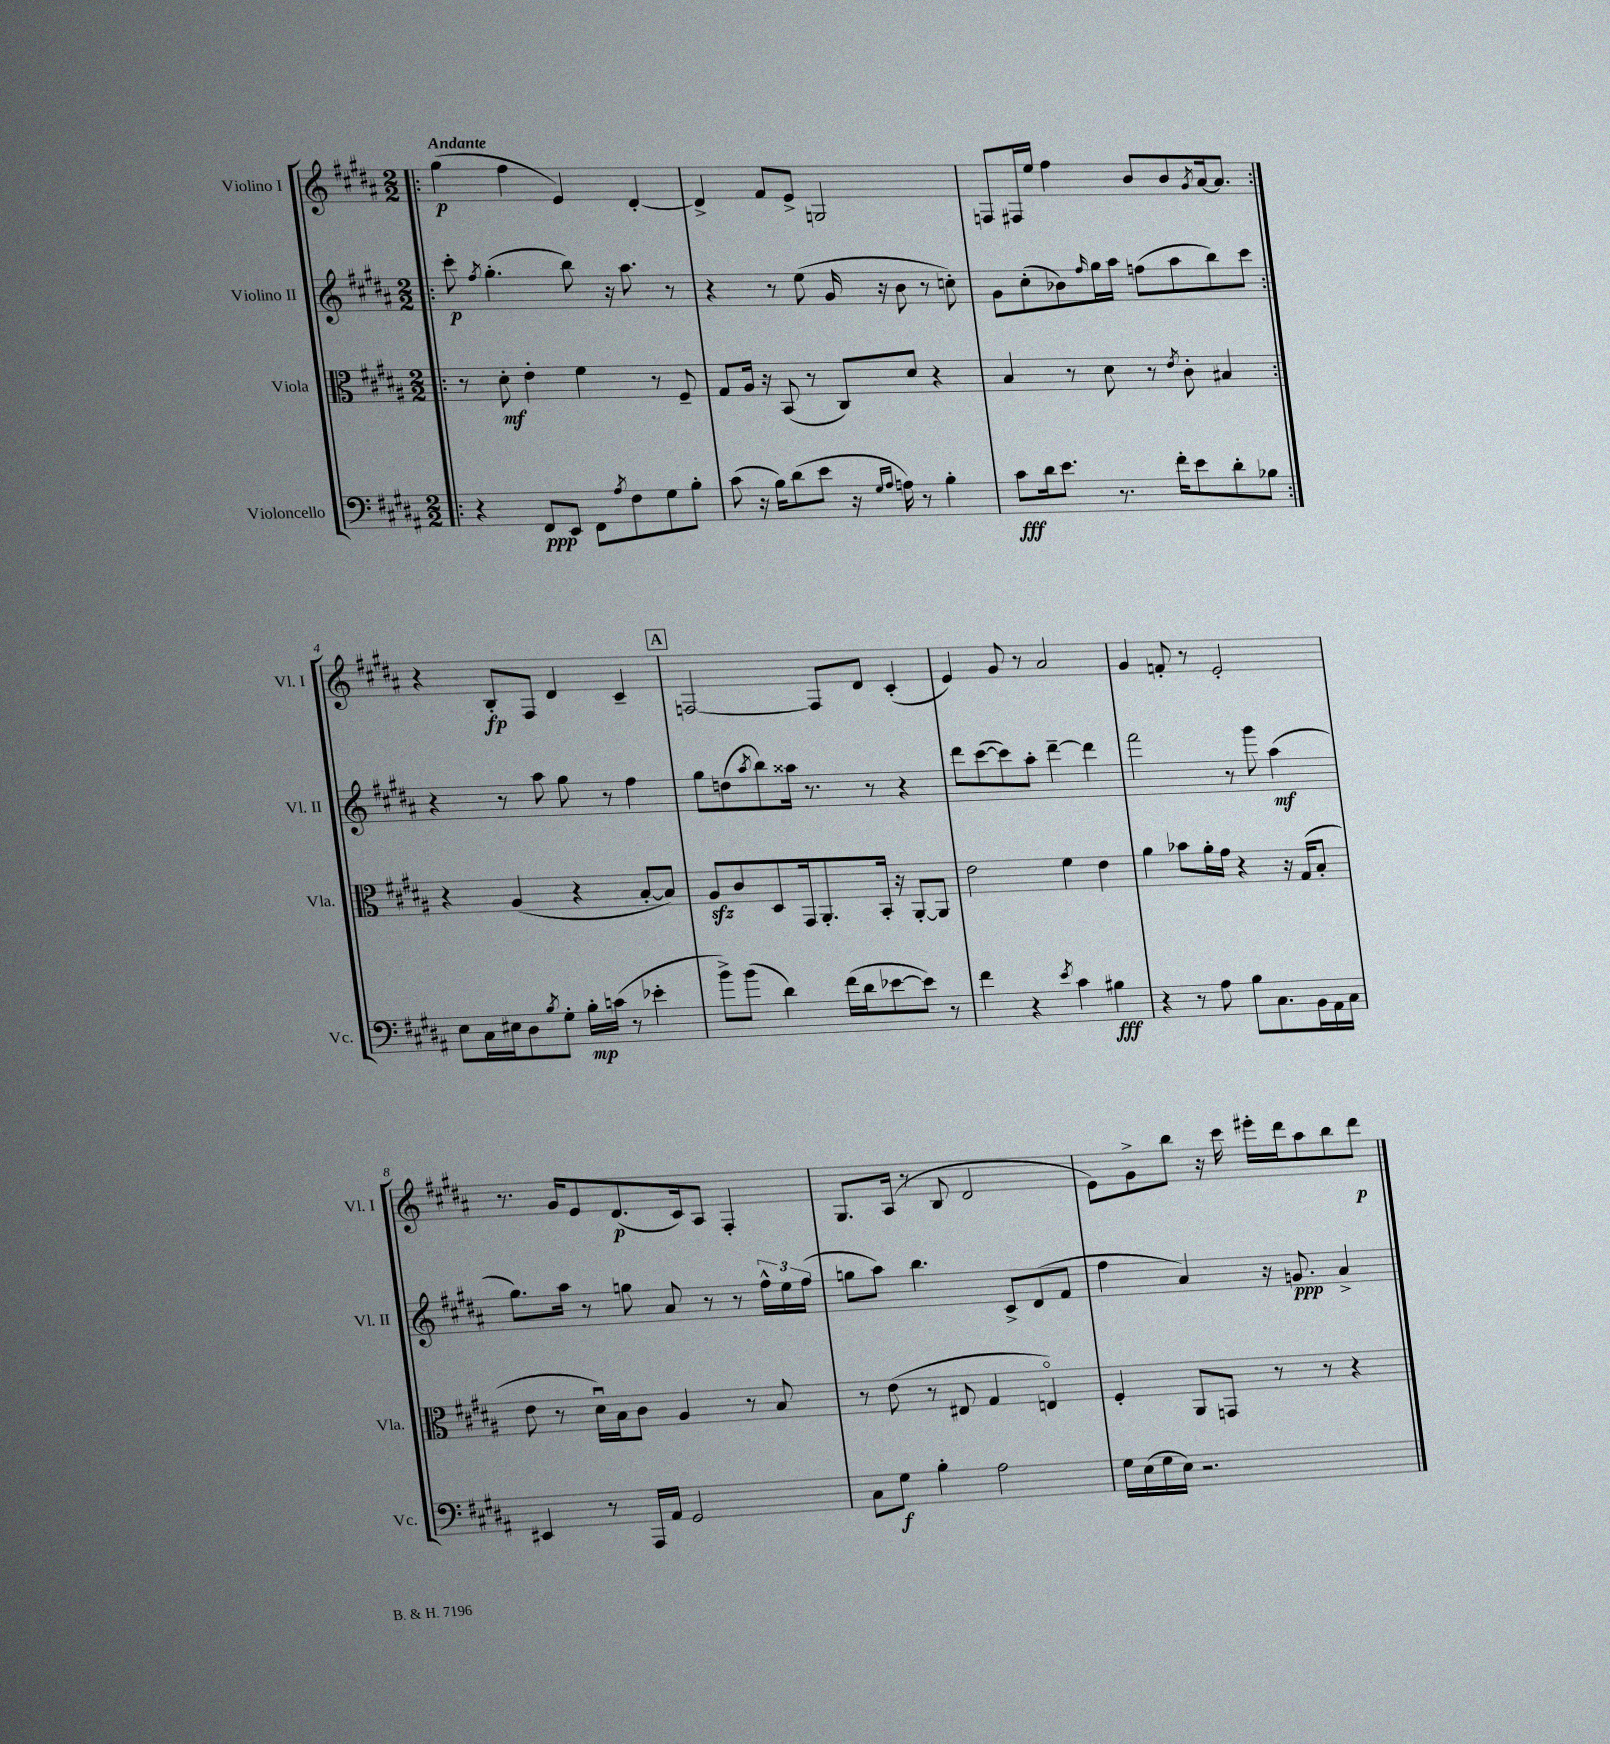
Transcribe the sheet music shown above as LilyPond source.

<<
\new StaffGroup <<
\new Staff = "s0" \with { instrumentName = "Violino I" shortInstrumentName = "Vl. I" } {
    \clef treble \key b \major \numericTimeSignature \time 2/2 \tempo "Andante"
    \repeat volta 2 { \bar ".|:" gis''4\p( fis''4 e'4) dis'4~-. |
    dis'4-> fis'8 e'8-> g2 |
    f8 fis16 e''16 fis''4 b'8 b'8 \acciaccatura { gis'8 } ais'16~ ais'8. | }
    r4 b8-.\fp fis8 dis'4 cis'4-- |
    \mark \markup { \box "A" } f2~ f8 dis'8 cis'4-.( |
    e'4) gis'8 r8 ais'2 |
    gis'4 f'8-. r8 e'2-. |
    r8. gis'16 e'8 dis'8.\p( cis'16) ais8 fis4-. |
    gis8. ais16( r8 b8 dis'2 |
    e'8) gis'8-> b''8 r16 cis'''16 eis'''16-. dis'''16 ais''8 b''8 dis'''8\p \bar "|." |
}
\new Staff = "s1" \with { instrumentName = "Violino II" shortInstrumentName = "Vl. II" } {
    \clef treble \key b \major \numericTimeSignature \time 2/2
    \repeat volta 2 { \bar ".|:" cis'''8-.\p \acciaccatura { fis''8 } gis''4.-.( b''8) r16 ais''8. r8 |
    r4 r8 e''8( gis'16 r16 b'8 r8 c''8-.) |
    gis'8 cis''8-.( bes'8) \grace { fis''16 } gis''16 ais''16 f''8( ais''8 b''8) cis'''8 | }
    r4 r8 ais''8 gis''8 r8 fis''4 |
    \mark \markup { \box "A" } gis''8 d''8( \acciaccatura { ais''8 } b''8) aisis''16 r8. r8 r4 |
    dis'''8 cis'''8~( cis'''8) ais''8-. dis'''4~-- dis'''4 |
    fis'''2 r8 gis'''8 ais''4\mf( |
    gis''8.) ais''16 r8 g''8 ais'8 r8 r8 \tuplet 3/2 { fis''16-^ e''16 fis''16( } |
    g''8 ais''8) b''4. cis'8-> dis'8( fis'8 |
    fis''4 ais'4) r16 g'8.\ppp ais'4-> \bar "|." |
}
\new Staff = "s2" \with { instrumentName = "Viola" shortInstrumentName = "Vla." } {
    \clef alto \key b \major \numericTimeSignature \time 2/2
    \repeat volta 2 { \bar ".|:" r8 dis'8-.\mf e'4-. fis'4 r8 fis8-- |
    gis8 ais16 r16 b,8( r8 cis8) dis'8 r4 |
    b4 r8 dis'8 r8 \acciaccatura { e'8 } cis'8-. bis4 | }
    r4 ais4( r4 b8~-. b8) |
    \mark \markup { \box "A" } ais8\sfz cis'8 dis8 gis,16 ais,8.-. b,16-. r16 ais,8~-. ais,8 |
    e'2 fis'4 e'4 |
    ais'4 bes'8 ais'16-. gis'16 r4 r16 gis16( b8-. |
    e'8 r8 dis'16\downbow) b16 cis'8 ais4 r8 b8 |
    r8 e'8( r8 eis8 gis4 e4\flageolet) |
    fis4-. ais,8 g,8 r8 r8 r4 \bar "|." |
}
\new Staff = "s3" \with { instrumentName = "Violoncello" shortInstrumentName = "Vc." } {
    \clef bass \key b \major \numericTimeSignature \time 2/2
    \repeat volta 2 { \bar ".|:" r4 fis,8\ppp e,8 fis,8 \acciaccatura { ais8 } fis8 gis8 b8-. |
    cis'8( r16 b16) dis'8( e'8 r16 \grace { gis16 ais16 } a16) r8 b4-. |
    cis'8\fff dis'16 e'8. r8. fis'16-. e'8 dis'8-. bes8 | }
    e8 cis16 eis16 dis8 \acciaccatura { b8 } gis8-. b16-.\mp c'16( r8 ees'4-. |
    \mark \markup { \box "A" } b'8->) b'8( dis'4) fis'16( dis'16 ees'8~ ees'8) r8 |
    fis'4 r4 \acciaccatura { e'8 } cis'4 bis4\fff |
    r4 r8 ais8 b8 cis8. b,16 ais,16 cis16 |
    eis,4 r8 ais,,16 ais,16 gis,2 |
    cis8 gis8\f b4-. ais2 |
    gis16 e16( gis16 e16) r2. \bar "|." |
}
>>
>>
